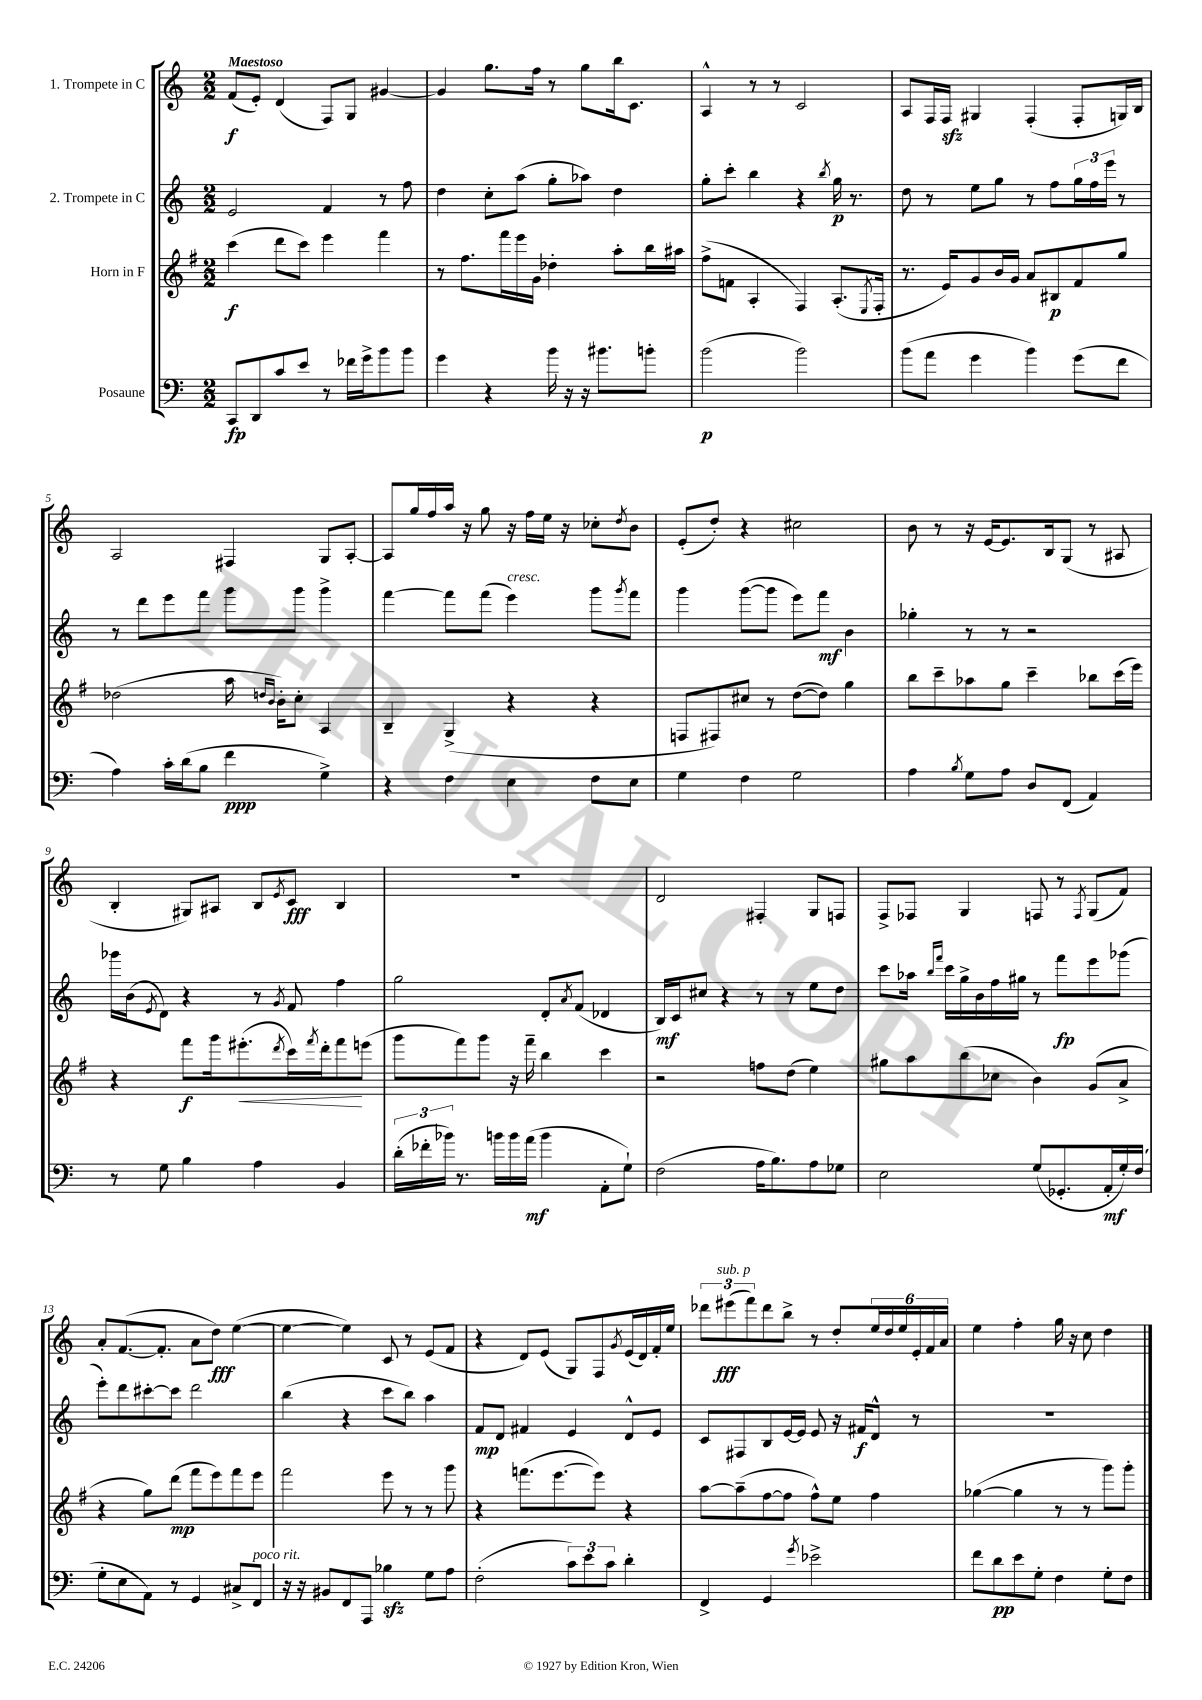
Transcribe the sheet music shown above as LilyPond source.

<<
\new StaffGroup <<
\new Staff = "s0" \with { instrumentName = "1. Trompete in C" } {
    \clef treble \key c \major \numericTimeSignature \time 2/2 \tempo "Maestoso"
    f'8\f( e'8-.) d'4( f8) g8 gis'4~ |
    gis'4 g''8. f''16 r8 g''8 b''16 c'8. |
    a4-^ r8 r8 c'2 |
    a8 f16 f16\sfz gis4 f4-.( f8-. g16) b16 |
    a2 fis4 g8 a8~-. |
    a8 g''16 f''16 a''16 r16 g''8 r16 f''16 e''16 r16 ces''8-. \acciaccatura { d''8 } b'8 |
    e'8-.( d''8-.) r4 cis''2 |
    b'8 r8 r16 e'16~ e'8. b16 g8( r8 ais8 |
    b4-. gis8) ais8 b8 \acciaccatura { e'8 } c'8\fff b4 |
    R1 |
    d'2 fis4-. g8 f8 |
    f8-> fes8 g4 f8 r8 \acciaccatura { f8 } g8( f'8) |
    a'8-. f'8.~( f'8.-. a'8 d''8\fff) e''4~( |
    e''4~ e''4) c'8 r8 e'8( f'8 |
    r4 d'8) e'8( g8) f8 \acciaccatura { g'8 } e'16( d'16) f'16-. e''16 |
    \tuplet 3/2 { des'''8 eis'''8\fff^\markup { \italic "sub. p" }( f'''8) } des'''8 b''8-> r8 d''8-. \tuplet 6/4 { e''16 d''16 e''16 e'16-. f'16 a'16 } |
    e''4 f''4-. g''16 r16 c''8 d''4 \bar "|." |
}
\new Staff = "s1" \with { instrumentName = "2. Trompete in C" } {
    \clef treble \key c \major \numericTimeSignature \time 2/2
    e'2 f'4 r8 f''8 |
    d''4 c''8-. a''8( g''8-. aes''8) d''4 |
    g''8-. c'''8-. b''4 r4 \acciaccatura { b''8 } g''16\p r8. |
    d''8 r8 e''8 g''8 r8 f''8 \tuplet 3/2 { g''16 f''16 e'''16 } r8 |
    r8 d'''8 e'''8 f'''8 g'''8 g'''8 g'''4-> |
    f'''4~ f'''8 f'''8( e'''4^\markup { \italic "cresc." }) g'''8 \acciaccatura { g'''8 } f'''8 |
    g'''4 g'''8~( g'''8 e'''8) f'''8\mf b'4 |
    ges''4-. r8 r8 r2 |
    ges'''16 b'16( \acciaccatura { e'8 } d'8) r4 r8 \acciaccatura { g'8 } f'8 f''4 |
    g''2 d'8-. \acciaccatura { a'8 } f'8( des'4 |
    b16\mf) c'16 cis''8 r4 r8 r8 e''8 d''8 |
    c'''8 aes''16 \grace { b''16 f'''16 } c'''16 g''16-> b'16 f''16 gis''16 r8 f'''8\fp e'''8 ges'''8( |
    e'''8-.) d'''8 cis'''8~-. cis'''8 d'''2 |
    b''4( r4 c'''8 b''8) a''4 |
    f'8\mp d'8 fis'4 e'4 d'8-^ e'8 |
    c'8 fis8 b8 e'16~ e'16 e'8 r16 fis'16\f d'8-^ r8 |
    R1 \bar "|." |
}
\new Staff = "s2" \with { instrumentName = "Horn in F" } {
    \clef treble \key g \major \numericTimeSignature \time 2/2
    c'''4\f( d'''8 c'''8) e'''4 fis'''4 |
    r8 fis''8. fis'''16 e'''16 g'16 des''4-. a''8-. b''16 ais''16 |
    fis''8->( f'8 a4-. fis4) a8.-.( \acciaccatura { e8 } fis16-. |
    r8. e'16) g'8 b'16 g'16 a'8 bis8\p fis'8 g''8 |
    des''2( a''16 \grace { d''16 b'16 } b'16-.) c''8-. a4 |
    b4-- g4->( r4 r4 |
    f8 fis8) cis''8 r8 d''8~( d''8) g''4 |
    b''8 c'''8-- aes''8 g''8 c'''4-- bes''8 c'''16( e'''16) |
    r4 fis'''8\f g'''16 eis'''8.-.\<( \acciaccatura { d'''8 } c'''16) \acciaccatura { fis'''8 } d'''16-. fis'''8\! e'''8( |
    g'''8 fis'''8) g'''8 r16 fis'''16-- b''4 c'''4 |
    r2 f''8 d''8( e''4) |
    gis''8 a''8 b''8( ces''8 b'4) g'8( a'8-> |
    r4 g''8) d'''8\mp( fis'''8 e'''8) fis'''8 e'''8 |
    fis'''2 e'''8 r8 r8 g'''8 |
    r4 f'''8.( e'''8.~ e'''8) r4 |
    a''8~ a''8--( fis''8~ fis''8 fis''8-^) e''8 fis''4 |
    ges''4~( ges''4 r8 r8 g'''8) g'''8-. \bar "|." |
}
\new Staff = "s3" \with { instrumentName = "Posaune" } {
    \clef bass \key c \major \numericTimeSignature \time 2/2
    c,8\fp d,8 c'8 e'8 r8 fes'16 g'16-> b'8 b'8 |
    g'4 r4 b'16 r16 r16 bis'8. b'8-. |
    b'2\p( b'2) |
    b'8( a'8 g'4 b'4) g'8( f'8 |
    a4) c'16-. d'16( b8 f'4\ppp g4->) |
    r4 f4 e4 f8 e8 |
    g4 f4 g2 |
    a4 \acciaccatura { b8 } g8 a8 d8 f,8( a,4) |
    r8 g8 b4 a4 b,4 |
    \tuplet 3/2 { d'16-.( fes'16-. bes'16) } r8. b'16 b'16 a'16\mf( b'4 a,8-. g8-!) |
    f2( a16 b8.) a8 ges8 |
    e2 g8( ges,8.-. a,16-.\mf g16-.) f16( |
    g8-. e8 a,8) r8 g,4 cis8-> f,8^\markup { \italic "poco rit." } |
    r16 r16 bis,8 f,8 a,,8 bes4\sfz g8 a8 |
    f2-.( \tuplet 3/2 { c'8) e'8 c'8 } d'4-. |
    f,4-> g,4 \acciaccatura { g'8 } ees'2-> |
    f'8 d'8\pp e'8 g8-. f4 g8-. f8 \bar "|." |
}
>>
>>
